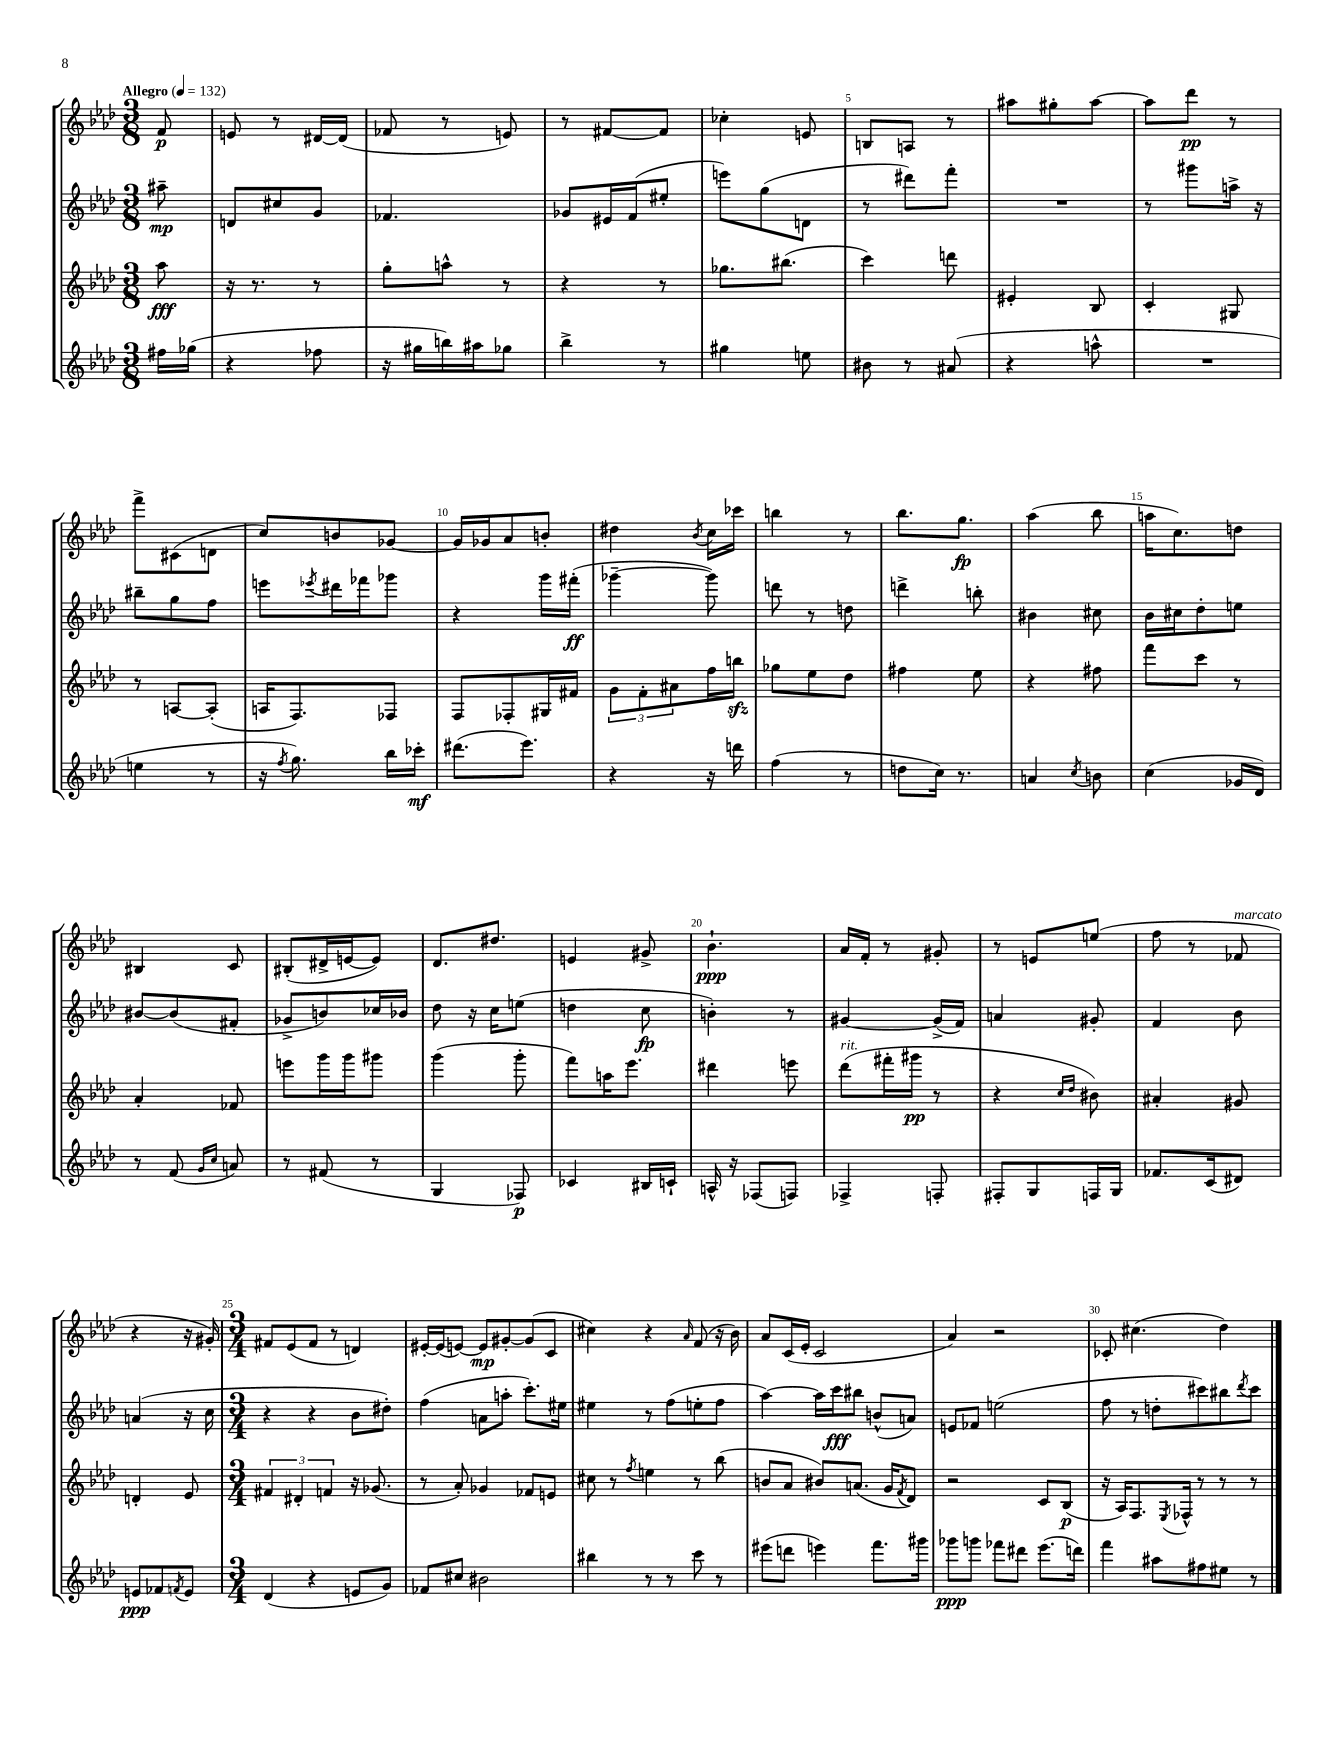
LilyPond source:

<<
\new StaffGroup <<
\new Staff = "s0" {
    \clef treble \key aes \major \numericTimeSignature \time 3/8 \partial 8 \tempo "Allegro" 4 = 132
    f'8\p |
    e'8 r8 dis'16~ dis'16( |
    fes'8 r8 e'8) |
    r8 fis'8~ fis'8 |
    ces''4-. e'8 |
    b8 a8 r8 |
    ais''8 gis''8-. ais''8~ |
    ais''8 des'''8\pp r8 |
    f'''8-> cis'8( d'8 |
    c''8) b'8 ges'8~ |
    ges'16 ges'16 aes'8 b'8-. |
    dis''4 \acciaccatura { bes'8 } c''16 ces'''16 |
    b''4 r8 |
    bes''8. g''8.\fp |
    aes''4( bes''8 |
    a''16 c''8.) d''8 |
    bis4 c'8 |
    bis8-.( dis'16-> e'16~ e'8) |
    des'8. dis''8. |
    e'4 gis'8-> |
    bes'4.-!\ppp |
    aes'16 f'16-. r8 gis'8-. |
    r8 e'8 e''8( |
    f''8 r8 fes'8^\markup { \italic "marcato" } |
    r4 r16 gis'16-.) |
    \numericTimeSignature \time 3/4 fis'8 ees'8( fis'8 r8 d'4) |
    eis'16~-. eis'16( e'8~) e'8\mp gis'8~-. gis'8( c'8 |
    cis''4) r4 \grace { aes'16 } f'8( r16 bes'16) |
    aes'8 c'16( ees'16-. c'2 |
    aes'4) r2 |
    ces'8-. cis''4.( des''4) \bar "|." |
}
\new Staff = "s1" {
    \clef treble \key aes \major \numericTimeSignature \time 3/8 \partial 8
    ais''8--\mp |
    d'8 cis''8 g'8 |
    fes'4. |
    ges'8 eis'16 f'16( eis''8-. |
    e'''8) g''8( d'8 |
    r8 dis'''8) f'''8-. |
    R4. |
    r8 gis'''8 a''16-> r16 |
    bis''8-- g''8 f''8 |
    e'''8 \acciaccatura { ees'''8 } dis'''16 fes'''16 ges'''8 |
    r4 g'''16 fis'''16-.\ff( |
    ges'''4~-- ges'''8) |
    d'''8 r8 d''8 |
    d'''4-> b''8-. |
    bis'4 cis''8 |
    bes'16 cis''16 des''8-. e''8 |
    bis'8~ bis'8( fis'8-. |
    ges'8-> b'8) ces''16 bes'16 |
    des''8 r16 c''16 e''8( |
    d''4 c''8\fp |
    b'4-.) r8 |
    gis'4~ gis'16->( f'16) |
    a'4 gis'8-. |
    f'4 bes'8 |
    a'4( r16 c''16 |
    \numericTimeSignature \time 3/4 r4 r4 bes'8 dis''8-.) |
    f''4( a'8 a''8-. c'''8.-.) eis''16 |
    eis''4 r8 f''8( e''8-. f''8 |
    aes''4~) aes''16 c'''16\fff bis''8 b'8-^( a'8) |
    e'8 fes'8 e''2( |
    f''8 r8 d''8-. cis'''8) bis''8 \acciaccatura { des'''8 } cis'''8 \bar "|." |
}
\new Staff = "s2" {
    \clef treble \key aes \major \numericTimeSignature \time 3/8 \partial 8
    aes''8\fff |
    r16 r8. r8 |
    g''8-. a''8-^ r8 |
    r4 r8 |
    ges''8. bis''8.( |
    c'''4) d'''8 |
    eis'4-. bes8 |
    c'4-. gis8 |
    r8 a8~ a8-.( |
    a16 f8.) fes8 |
    f8 fes8-. gis16 fis'16 |
    \tuplet 3/2 { g'8 f'8-. ais'8 } f''16 b''16\sfz |
    ges''8 ees''8 des''8 |
    fis''4 ees''8 |
    r4 fis''8 |
    f'''8 c'''8 r8 |
    aes'4-. fes'8 |
    e'''8 g'''16 g'''16 gis'''8 |
    g'''4( g'''8-. |
    f'''8) a''16 ees'''8. |
    dis'''4 e'''8 |
    des'''8^\markup { \italic "rit." }( fis'''16-. gis'''16\pp r8 |
    r4 \grace { c''16 des''16 } bis'8) |
    ais'4-. gis'8 |
    d'4-. ees'8 |
    \numericTimeSignature \time 3/4 \tuplet 3/2 { fis'4 dis'4-. f'4 } r16 ges'8.( |
    r8 aes'8-.) ges'4 fes'8 e'8 |
    cis''8 r8 \acciaccatura { f''8 } e''4 r8 bes''8( |
    b'8 aes'8 bis'8) a'8.( g'16 \acciaccatura { f'8 } des'8) |
    r2 c'8 bes8\p( |
    r16 aes16) f8. \acciaccatura { ees8 } fes16-^ r8 r8 r8 \bar "|." |
}
\new Staff = "s3" {
    \clef treble \key aes \major \numericTimeSignature \time 3/8 \partial 8
    fis''16 ges''16( |
    r4 fes''8 |
    r16 gis''16 b''16) ais''16 ges''8 |
    bes''4-> r8 |
    gis''4 e''8 |
    bis'8 r8 ais'8( |
    r4 a''8-^ |
    R4. |
    e''4 r8 |
    r16 \acciaccatura { f''8 } g''8.) bes''16 ces'''16-.\mf |
    dis'''8.( ees'''8.) |
    r4 r16 d'''16 |
    f''4( r8 |
    d''8 c''16) r8. |
    a'4 \acciaccatura { c''8 } b'8 |
    c''4( ges'16 des'16) |
    r8 f'8( \grace { g'16 c''16 } a'8) |
    r8 fis'8( r8 |
    g4 fes8\p) |
    ces'4 bis16 c'16-! |
    a16-^ r16 fes8( f8) |
    fes4-> f8-. |
    fis8-. g8 f16 g16 |
    fes'8. c'16( dis'8) |
    e'8\ppp fes'8 \acciaccatura { f'8 } e'8 |
    \numericTimeSignature \time 3/4 des'4( r4 e'8 g'8) |
    fes'8 cis''8 bis'2 |
    bis''4 r8 r8 c'''8 r8 |
    eis'''8( d'''8 e'''4) f'''8. gis'''16 |
    ges'''8\ppp g'''8 fes'''8 dis'''8 ees'''8.( d'''16) |
    f'''4 ais''8 fis''8 eis''8 r8 \bar "|." |
}
>>
>>
\layout { \context { \Score \override BarNumber.break-visibility = ##(#f #t #t) barNumberVisibility = #(every-nth-bar-number-visible 5) } }
